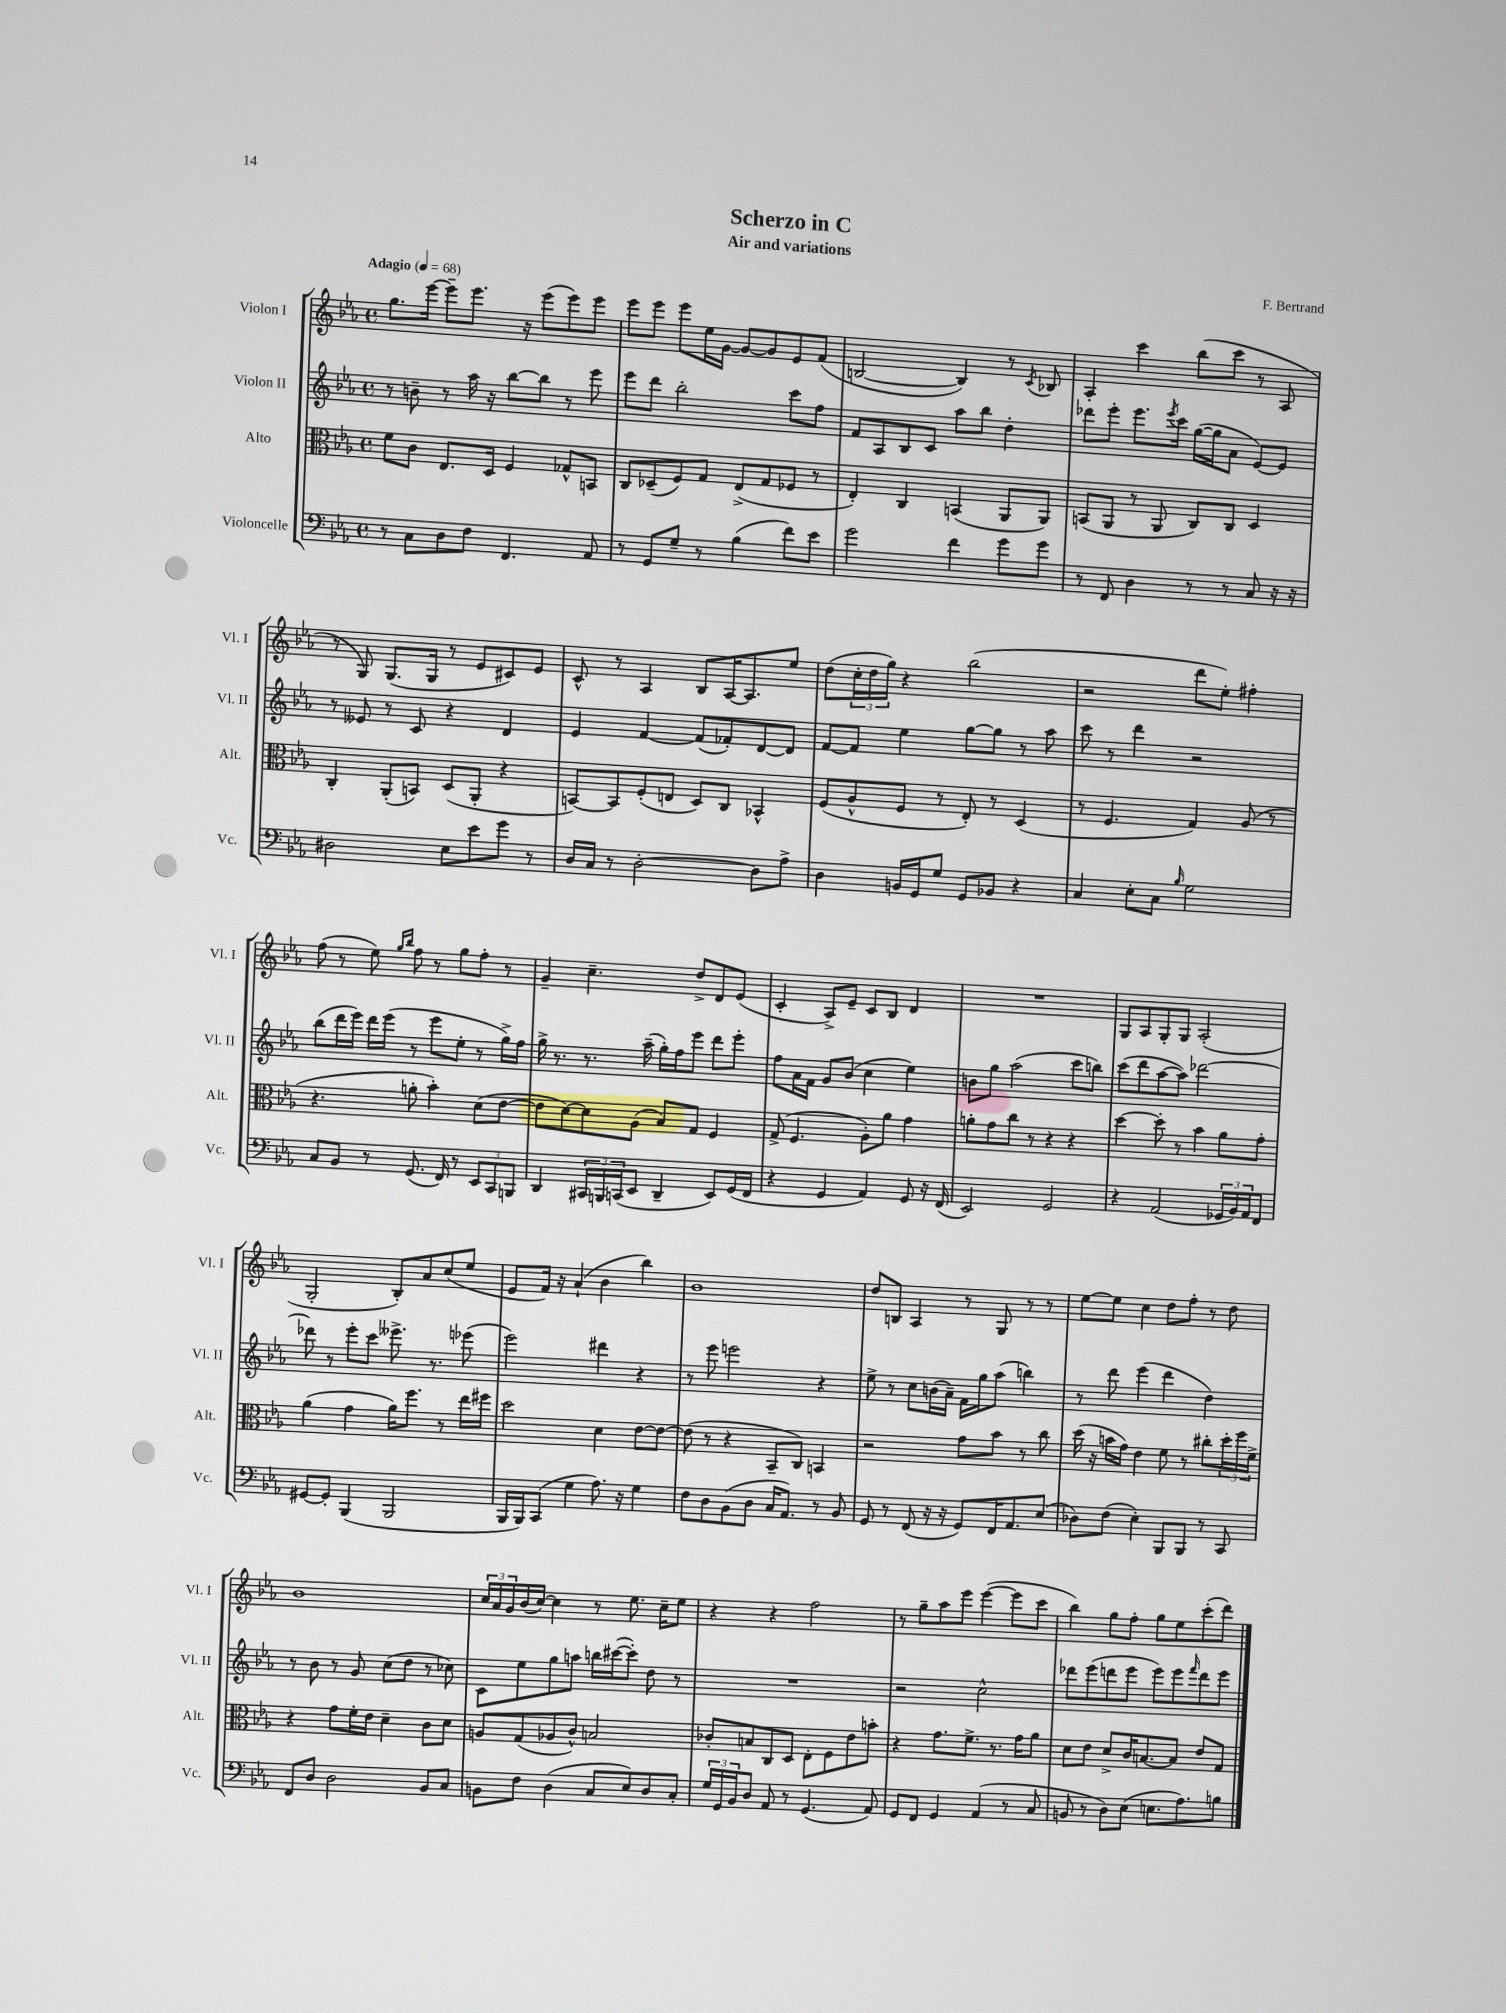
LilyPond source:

\header { title = "Scherzo in C" composer = "F. Bertrand" subtitle = "Air and variations" }
<<
\new StaffGroup <<
\new Staff = "s0" \with { instrumentName = "Violon I" shortInstrumentName = "Vl. I" } {
    \clef treble \key ees \major \defaultTimeSignature \time 4/4 \tempo "Adagio" 4 = 68
    g''8. ees'''16~ ees'''8-- ees'''8. r16 ees'''8( ees'''8) ees'''8 |
    ees'''8 ees'''8 ees'''8 ees''16 g'16~ g'8~ g'8 ees'8 f'8( |
    b2~ b4) r8 \acciaccatura { c'8 } bes8 |
    aes4-. c'''4 bes''8( c'''8 r8 aes8 |
    r8 g8) g8.( g16 r8 ees'8 cis'8) ees'8 |
    c'8-^ r8 aes4 bes8 aes16~ aes8. ees''8 |
    d''8( \tuplet 3/2 { c''16-. d''16 g''16) } r4 bes''2( |
    r2 d'''8 ees''8-.) fis''4-. |
    f''8( r8 ees''8) \grace { g''16 bes''16 } f''8 r8 g''8 f''8-. r8 |
    g'4-- c''4.-- d''8-> d'8 ees'8( |
    c'4-. aes8->) ees'8-- c'8 bes8 d'4 |
    R1 |
    g8 aes8 g8-. g8 aes2-.( |
    g2-. bes8-.) aes'8 c''8( ees''8 |
    ees'8 f'16) r16 aes'4-!( bes'4 bes''4) |
    bes'1 |
    d''8 b8 aes4 r8 g8 r8 r8 |
    ees''8~ ees''8 c''4 d''8 f''8-. r8 d''8 |
    bes'1 |
    \tuplet 3/2 { c''16 aes'16 g'16 } bes'16( c''16~) c''4 r8 ees''8. c''16-- ees''8 |
    r4 r4 f''2 |
    r8 g''8-- aes''8 ees'''8 ees'''4~( ees'''8 c'''8 |
    bes''4) g''8 f''8-. g''8 ees''8 c'''8-.( d'''8) \bar "|." |
}
\new Staff = "s1" \with { instrumentName = "Violon II" shortInstrumentName = "Vl. II" } {
    \clef treble \key ees \major \defaultTimeSignature \time 4/4
    r8 b'8-- r8 aes''16 r16 bes''8~ bes''8 r8 ees'''8 |
    ees'''8 d'''8 bes''2-. c'''8 f''8 |
    f'8 aes8 bes8 c'8 aes''8 bes''8 d''4-. |
    des'''8 ees'''8-. ees'''8. \acciaccatura { ees'''8 } c'''16 g''16~( g''16 aes'8 ees'8~) ees'8 |
    r8 eeses'8 r8 c'8 r4 d'4 |
    ees'4 f'4~ f'8( fes'8-.) d'8~ d'8 |
    f'8~ f'8 ees''4 g''8~ g''8 r8 aes''8 |
    c'''8 r8 d'''4 r2 |
    bes''8( d'''16 ees'''16) d'''16 ees'''16( r8 ees'''8 ees''8-. r8 g''16->) f''16 |
    g''16-> r8. r8. aes''16--( g''16-.) f''16 ees'''8 d'''8 ees'''8-. |
    f''8 aes'16 f'16 g'8 bes'8( c''4 ees''4) |
    b'8 g''8 aes''2( c'''8 b''8) |
    c'''8( d'''8 aes''8~ aes''8) des'''2~ |
    des'''8 r8 ees'''8-. c'''8 eeses'''8.-> r8. ees'''8( |
    ees'''2) dis'''4 r4 |
    r8 ees'''8 e'''2 r4 |
    ees''8-> r8 c''8 b'16( aes'16--) f'16 g''16 aes''8( b''4) |
    r8 d'''8 ees'''4( d'''4 d''4) |
    r8 bes'8 r8 g'8 c''8( d''8 r8 ces''8) |
    c'8 ees''8 g''8 a''8 b''16 cis'''16~( cis'''8-.) d''8 r8 |
    R1 |
    r2 c''2-^ |
    des'''8 ees'''8( d'''8 ees'''8 ees'''8) ees'''8 \grace { f'''16 } d'''8 ees'''8 \bar "|." |
}
\new Staff = "s2" \with { instrumentName = "Alto" shortInstrumentName = "Alt." } {
    \clef alto \key ees \major \defaultTimeSignature \time 4/4
    f'8 c'8 ees8. d16 f4 ges8-^ b,8 |
    c8 des8--( f8) g8 ees8->( g8 fes8 r8 |
    ees4-.) c4 b,4( aes,8 aes,8) |
    b,8( aes,8 r8 aes,8 c8) c8 d4 |
    c4-. aes,8-.( b,8) d8( aes,8-. r4 |
    b,8~) b,8 f8-.( e8 d8) c8 bes,4-^ |
    f8( aes8-^ f8 r8 ees8-.) r8 d4( |
    r8 f4. g4) aes8( r8 |
    r4. a'8-. bes'4-.) d'8( ees'8~ |
    ees'8 d'8~) d'8 aes8( bes8) g8 f4 |
    g8->( f4. aes8-.) aes'8 g'4 |
    a'8-. g'8 c''8 r8 r4 r4 |
    d''4~ d''8-. r8 bes'4 aes'8 g'8-. |
    aes'4( g'4 aes'16) f''8. r8 ees''16 fis''16 |
    d''2 d'4 ees'8~ ees'8~ |
    ees'8( r8 r4 bes,8-- c8) b,4 |
    r2 g'8 bes'8 r8 c''8 |
    d''16( r16 b'16 g'16) ees'4 f'8 r8 cis''8-. \tuplet 3/2 { d''16-. f''16 f'16-> } |
    r4 g'8 f'16-. ees'16 d'4-- c'8 d'8 |
    a8 g8( aes8 c'8-^) b2 |
    ces'8-. b8 c8 d8 ees8-. f8 ees'8 b'8-. |
    r4 g'8. f'8.-> r8. g'16 aes'8 |
    d'8 ees'8 d'8-> c'16 b8.~ b8 ees'8 g8 \bar "|." |
}
\new Staff = "s3" \with { instrumentName = "Violoncelle" shortInstrumentName = "Vc." } {
    \clef bass \key ees \major \defaultTimeSignature \time 4/4
    r8 c8 d8 f8 f,4. aes,8 |
    r8 g,8 g8-- r8 bes4( f'8) ees'8 |
    g'2 f'4 g'8 g'8 |
    r8 f,8 d4 r8 r8 c8 r16 r16 |
    dis2 ees8 ees'8 g'8 r8 |
    d16 c16 r8 d2~-. d8 aes8-> |
    d4 b,16 g,16 g8 g,8 bes,8 r4 |
    c4 ees8-. c8 \grace { bes16 } g2 |
    c8 bes,8 r8 g,8.( f,16) r8 \tuplet 3/2 { ees,8 c,8 b,,8 } |
    d,4 \tuplet 3/2 { cis,16 b,,16 c,16( } ees,8 d,4-- ees,8) g,16( f,16 |
    r4 g,4 aes,4) g,8 r16 f,16( |
    ees,2) g,2 |
    r4 aes,2( \tuplet 3/2 { ges,16 bes,16) aes,16 } f,8 |
    gis,8~ gis,8-. bes,,4( bes,,2 |
    bes,,16 bes,,16) c,8( g4 aes8.) r16 g4 |
    f8 d8 bes,8( d8 c16 aes,8.) r8 bes,8 |
    g,8 r8 f,8( r16 r16 g,8) f,16 aes,8. ees8( |
    des8) f8( ees4-.) bes,,8 bes,,8 r8 c,8 |
    f,8 d8 d2 bes,8 c8 |
    b,8 f8 d4( c8 ees8) d8 c8-. |
    \tuplet 3/2 { g16 g,16 bes,16 } d8 aes,8 r8 g,4.( aes,8) |
    g,8 f,8 g,4 aes,4( r8 c8 |
    b,8 r8 d8) ees8( e8. aes8.) b8 \bar "|." |
}
>>
>>
\layout { \context { \Score \remove "Bar_number_engraver" } }
